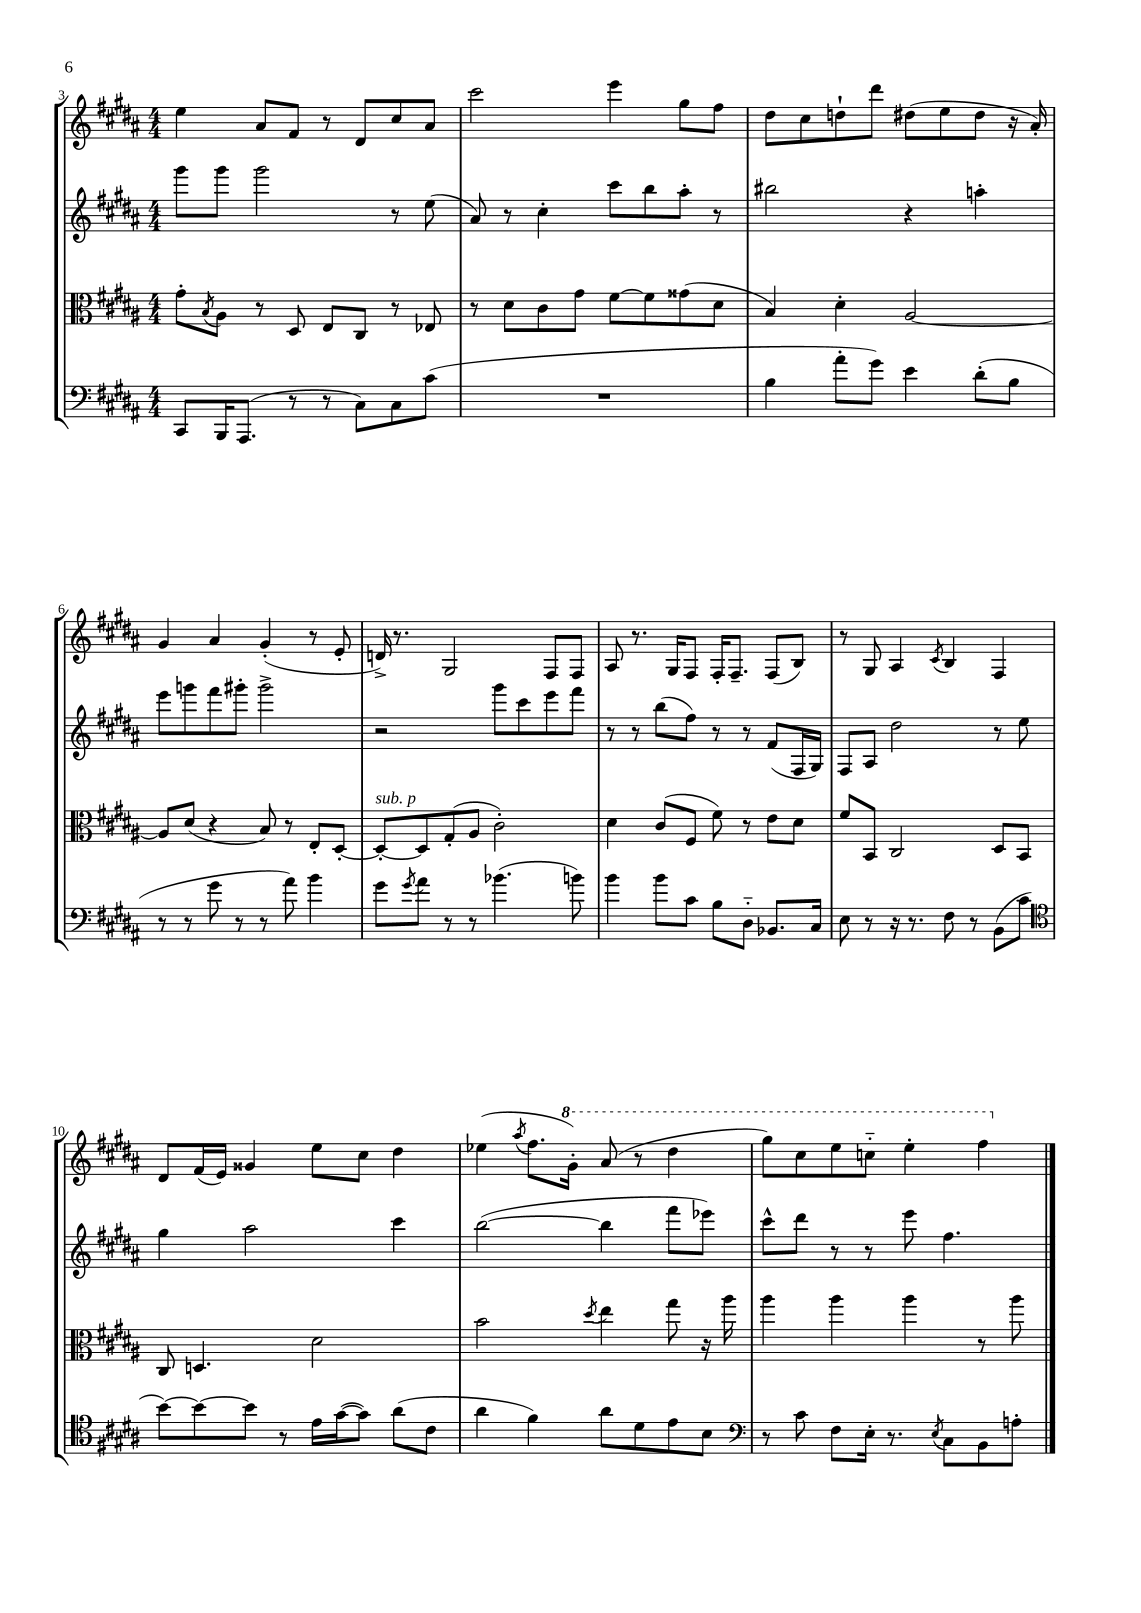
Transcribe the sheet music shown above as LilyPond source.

<<
\new StaffGroup <<
\new Staff = "s0" {
    \clef treble \key b \major \numericTimeSignature \time 4/4
    e''4 ais'8 fis'8 r8 dis'8 cis''8 ais'8 |
    cis'''2 e'''4 gis''8 fis''8 |
    dis''8 cis''8 d''8-! dis'''8 dis''8( e''8 dis''8 r16 ais'16-.) |
    gis'4 ais'4 gis'4-.( r8 e'8-. |
    d'16->) r8. gis2 fis8 fis8 |
    ais8 r8. gis16 fis8 fis16-. fis8.-- fis8( b8) |
    r8 gis8 ais4 \acciaccatura { cis'8 } b4 fis4 |
    dis'8 fis'16( e'16) gisis'4 e''8 cis''8 dis''4 |
    ees''4( \acciaccatura { ais''8 } fis''8. \ottava #1 gis''16-.) ais''8( r8 dis'''4 |
    gis'''8) cis'''8 e'''8 c'''8-_ e'''4-. fis'''4 \ottava #0 \bar "|." |
}
\new Staff = "s1" {
    \clef treble \key b \major \numericTimeSignature \time 4/4
    gis'''8 gis'''8 gis'''2 r8 e''8( |
    ais'8) r8 cis''4-. cis'''8 b''8 ais''8-. r8 |
    bis''2 r4 a''4-. |
    e'''8 g'''8 fis'''8 gis'''8-. gis'''2-> |
    r2 gis'''8 cis'''8 e'''8 fis'''8 |
    r8 r8 b''8( fis''8) r8 r8 fis'8( fis16 gis16) |
    fis8 ais8 dis''2 r8 e''8 |
    gis''4 ais''2 cis'''4 |
    b''2~( b''4 fis'''8 ees'''8) |
    cis'''8-^ dis'''8 r8 r8 e'''8 fis''4. \bar "|." |
}
\new Staff = "s2" {
    \clef alto \key b \major \numericTimeSignature \time 4/4
    gis'8-. \acciaccatura { b8 } ais8 r8 dis8 e8 cis8 r8 ees8 |
    r8 dis'8 cis'8 gis'8 fis'8~ fis'8 gisis'8( dis'8 |
    b4) dis'4-. ais2~ |
    ais8 dis'8( r4 b8) r8 e8-. dis8~-. |
    dis8~-.^\markup { \italic "sub. p" } dis8 gis8-.( ais8 cis'2-.) |
    dis'4 cis'8( fis8 fis'8) r8 e'8 dis'8 |
    fis'8 b,8 cis2 dis8 b,8 |
    cis8 d4. dis'2 |
    b'2 \acciaccatura { dis''8 } e''4 gis''8 r16 ais''16 |
    ais''4 ais''4 ais''4 r8 ais''8 \bar "|." |
}
\new Staff = "s3" {
    \clef bass \key b \major \numericTimeSignature \time 4/4
    cis,8 b,,16 ais,,8.( r8 r8 cis8) cis8 cis'8( |
    R1 |
    b4 ais'8-. gis'8) e'4 dis'8-.( b8 |
    r8 r8 gis'8 r8 r8 ais'8) b'4 |
    gis'8 \acciaccatura { gis'8 } ais'8 r8 r8 bes'4.( b'8) |
    b'4 b'8 cis'8 b8 dis8-_ bes,8. cis16 |
    e8 r8 r16 r8. fis8 r8 b,8( cis'8 |
    \clef tenor b'8~) b'8~ b'8 r8 e'16 gis'16~( gis'8) ais'8( cis'8 |
    ais'4 fis'4) ais'8 dis'8 e'8 b8 |
    \clef bass r8 cis'8 fis8 e16-. r8. \acciaccatura { e8 } cis8 b,8 a8-. \bar "|." |
}
>>
>>
\layout { \context { \Score currentBarNumber = #3 } }
